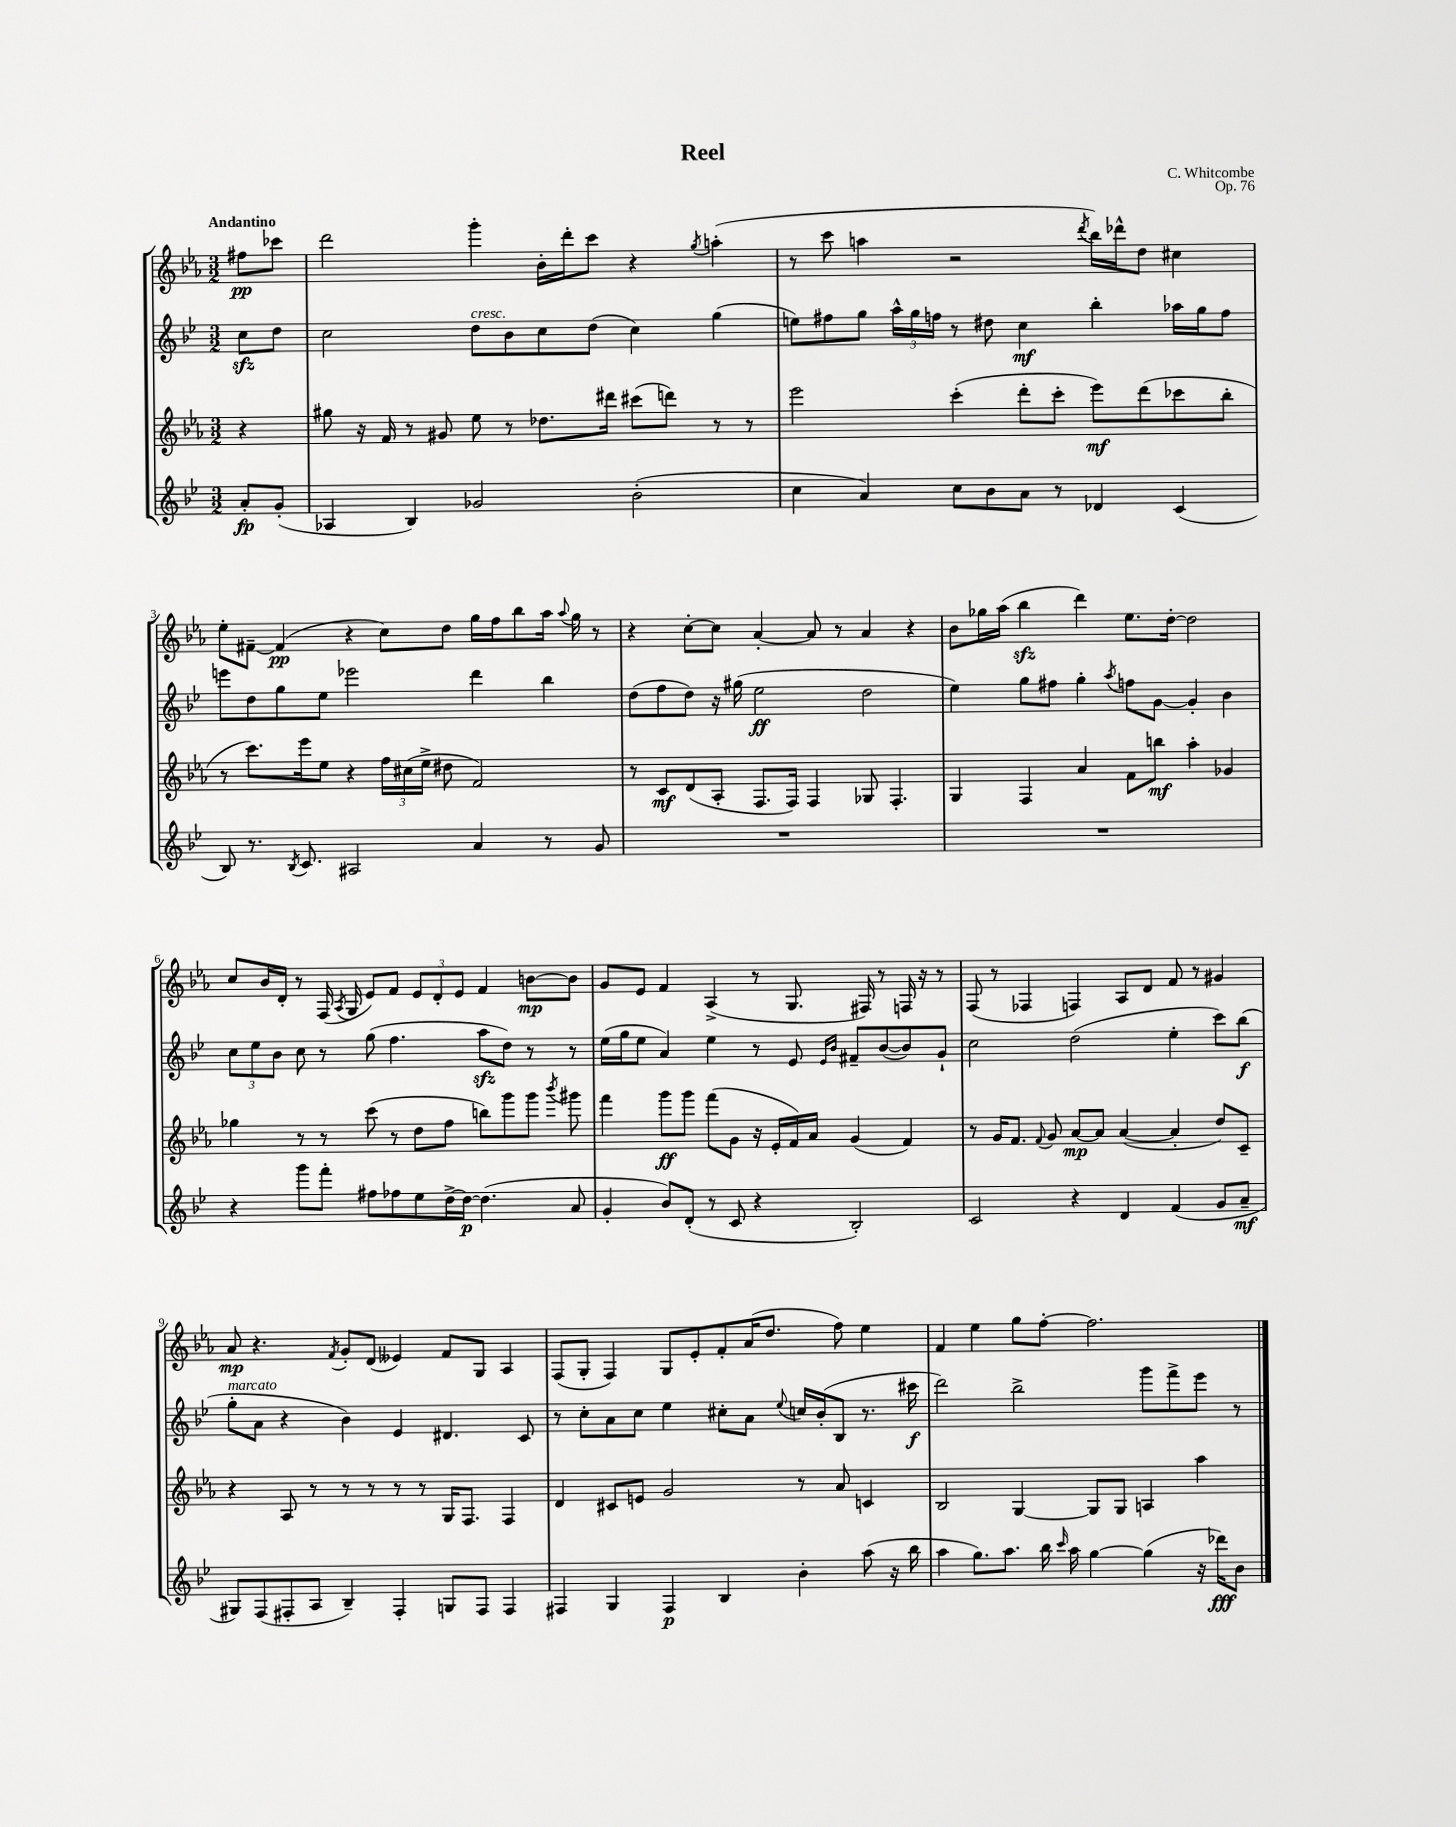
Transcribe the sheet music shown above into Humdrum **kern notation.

**kern	**kern	**kern	**kern
*staff4	*staff3	*staff2	*staff1
*clefG2	*clefG2	*clefG2	*clefG2
*k[b-e-]	*k[b-e-a-]	*k[b-e-]	*k[b-e-a-]
*M3/2	*M3/2	*M3/2	*M3/2
8a'	4r	8cc	8ff#
(8g'	.	8dd	8ccc-
=	=	=	=
4A-	8gg#	2cc	2ddd
.	16r	.	.
.	16f	.	.
4B-)	8r	.	.
.	8g#	.	.
2g-	8ee-	8dd	4ggg'
.	8r	8b-	.
.	8.dd-	8cc	16b-'
.	.	.	16ddd'
.	.	(8dd	8ccc
.	16ddd#	.	.
(2b-'	(8ccc#	4cc)	4r
.	8ddd)	.	.
.	.	.	8qgg
.	8r	(4gg	(4aa'
.	8r	.	.
=	=	=	=
4cc	2eee-	8ee)	8r
.	.	8ff#	8ccc
4a)	.	8gg	4aa
.	.	24aa^^	.
.	.	24gg	.
.	.	24ff	.
8cc	(4ccc'	8r	2r
8b-	.	8dd#	.
8a	8ddd'	4cc	.
8r	8ccc'	.	.
.	.	.	8qddd
4d-	8eee-)	4bb-'	16bb-)
.	.	.	16ddd-^^
.	(8ddd	.	8dd
(4c	8ccc-	16aa-	4cc#
.	.	16gg	.
.	8bb-'	8ff	.
=	=	=	=
8B-)	8r	8eee	8ee-'
8.r	8.ccc)	8dd	[8f#~
.	.	8gg	(4f#]
8qB-	.	.	.
8.c	16eee-	.	.
.	8ee-	8ee-	.
2A#	4r	2eee-	4r
.	24ff	.	8cc)
.	(24cc#	.	.
.	24ee-^	.	.
.	8dd#	.	8dd
4a	2f)	4ddd	16gg
.	.	.	16ff
.	.	.	8bb-
8r	.	4bb-	16aa-
.	.	.	8qqaa-
.	.	.	16gg
8g	.	.	8r
=	=	=	=
1.r	8r	(8dd	4r
.	8c	8ff	.
.	(8d	8dd)	[8cc'
.	8A-'	16r	8cc]
.	.	(16gg#	.
.	8.F	2ee-	[4a-'
.	16F)	.	.
.	4F	.	8a-]
.	.	.	8r
.	8G-	2dd	4a-
.	4.F'	.	.
.	.	.	4r
=	=	=	=
1.r	4G	4ee-)	8b-
.	.	.	16gg-
.	.	.	(16aa-
.	4F	8gg	4bb-
.	.	8ff#	.
.	4a-	4gg'	4ddd)
.	.	8qaa	.
.	8f	8ff	8.ee-
.	8bb	[8g	.
.	.	.	[16dd'
.	4aa-'	4g']	2dd]
.	4g-	4b-	.
=	=	=	=
4r	4gg-	12cc	8cc
.	.	12ee-	.
.	.	.	16b-
.	.	12b-	.
.	.	.	16d'
8ggg	8r	8cc	8r
8fff'	8r	8r	(16F
.	.	.	8qA-
.	.	.	16G
8ff#	(8ccc	(8gg	8e-)
8ff-	8r	4.ff	8f
8ee-	8dd	.	12e-
.	.	.	12d'
[16dd^	8ff	.	.
.	.	.	12e-
16dd_	.	.	.
(4.dd]	8bb)	8aa	4f
.	8ggg	8dd)	.
.	8ggg	8r	[8b
.	8qbbb-	.	.
8a	8ggg#	8r	8b]
=	=	=	=
4g'	4fff	(16ee-	8g
.	.	16gg	.
.	.	8ee-	8e-
8b-)	8ggg	4a)	4f
(8d'	8ggg	.	.
8r	(8fff	4ee-	(4A-^
8c	8g	.	.
4r	16r	8r	8r
.	16e-'	.	.
.	16f)	8e-	8.G
.	16a-	.	.
.	.	16qqe-	.
.	.	16qqb-	.
2B-')	(4g	8f#~	.
.	.	.	16F#)
.	.	([8b-	8r
.	4f)	8b-])	16F
.	.	.	16r
.	.	8g`	8r
=	=	=	=
2c	8r	2cc	(8F
.	16g	.	8r
.	8.f	.	.
.	.	.	4F-
.	8qqf	.	.
.	8g	.	.
4r	[8a-	(2dd	4F)
.	8a-]	.	.
4d	([4a-	.	8A-
.	.	.	8d
(4f	4a-']	4ee-'	8f
.	.	.	8r
8g	8dd)	8ccc)	4g#
8a~	8c~	(8bb-	.
=	=	=	=
8G#)	4r	8gg'	8a-
(8F	.	8a	4.r
8F#'	8A-	4r	.
8A	8r	.	.
.	.	.	8qf
4B-~)	8r	4b-)	8g'
.	8r	.	(8d
4F#'	8r	4e-	4e--)
.	8r	.	.
8G	16G	4.d#	8f
.	8.F	.	.
8F#	.	.	8G
4F#	4F	.	4A-
.	.	8c	.
=	=	=	=
4F#	4d	8r	(8F
.	.	8cc'	8G'
4G	8c#	8a	4F)
.	8e	8cc	.
4F#	2g	4ee-	8G
.	.	.	8e-'
4B-	.	8cc#'	8f'
.	.	8a	(16a-
.	.	.	8.dd
.	.	8qqee-	.
4b-'	8r	16cc	.
.	.	(16b-'	.
.	8a-	8B-	8ff)
(8aa	4c	8.r	4ee-
16r	.	.	.
16bb-	.	16ccc#	.
=	=	=	=
4aa	2B-	2ddd)	4f
8.gg)	.	.	4ee-
8.aa	.	.	.
.	[4G	2bb-^	8gg
16bb-	.	.	[8ff'
16qqccc	.	.	.
16aa	.	.	.
[4gg	8G]	.	2.ff]
.	8G	.	.
(4gg]	4A	8ggg	.
.	.	8fff^	.
16r	4aa-	8eee-	.
16ddd-)	.	.	.
8b-	.	8r	.
==	==	==	==
*-	*-	*-	*-
